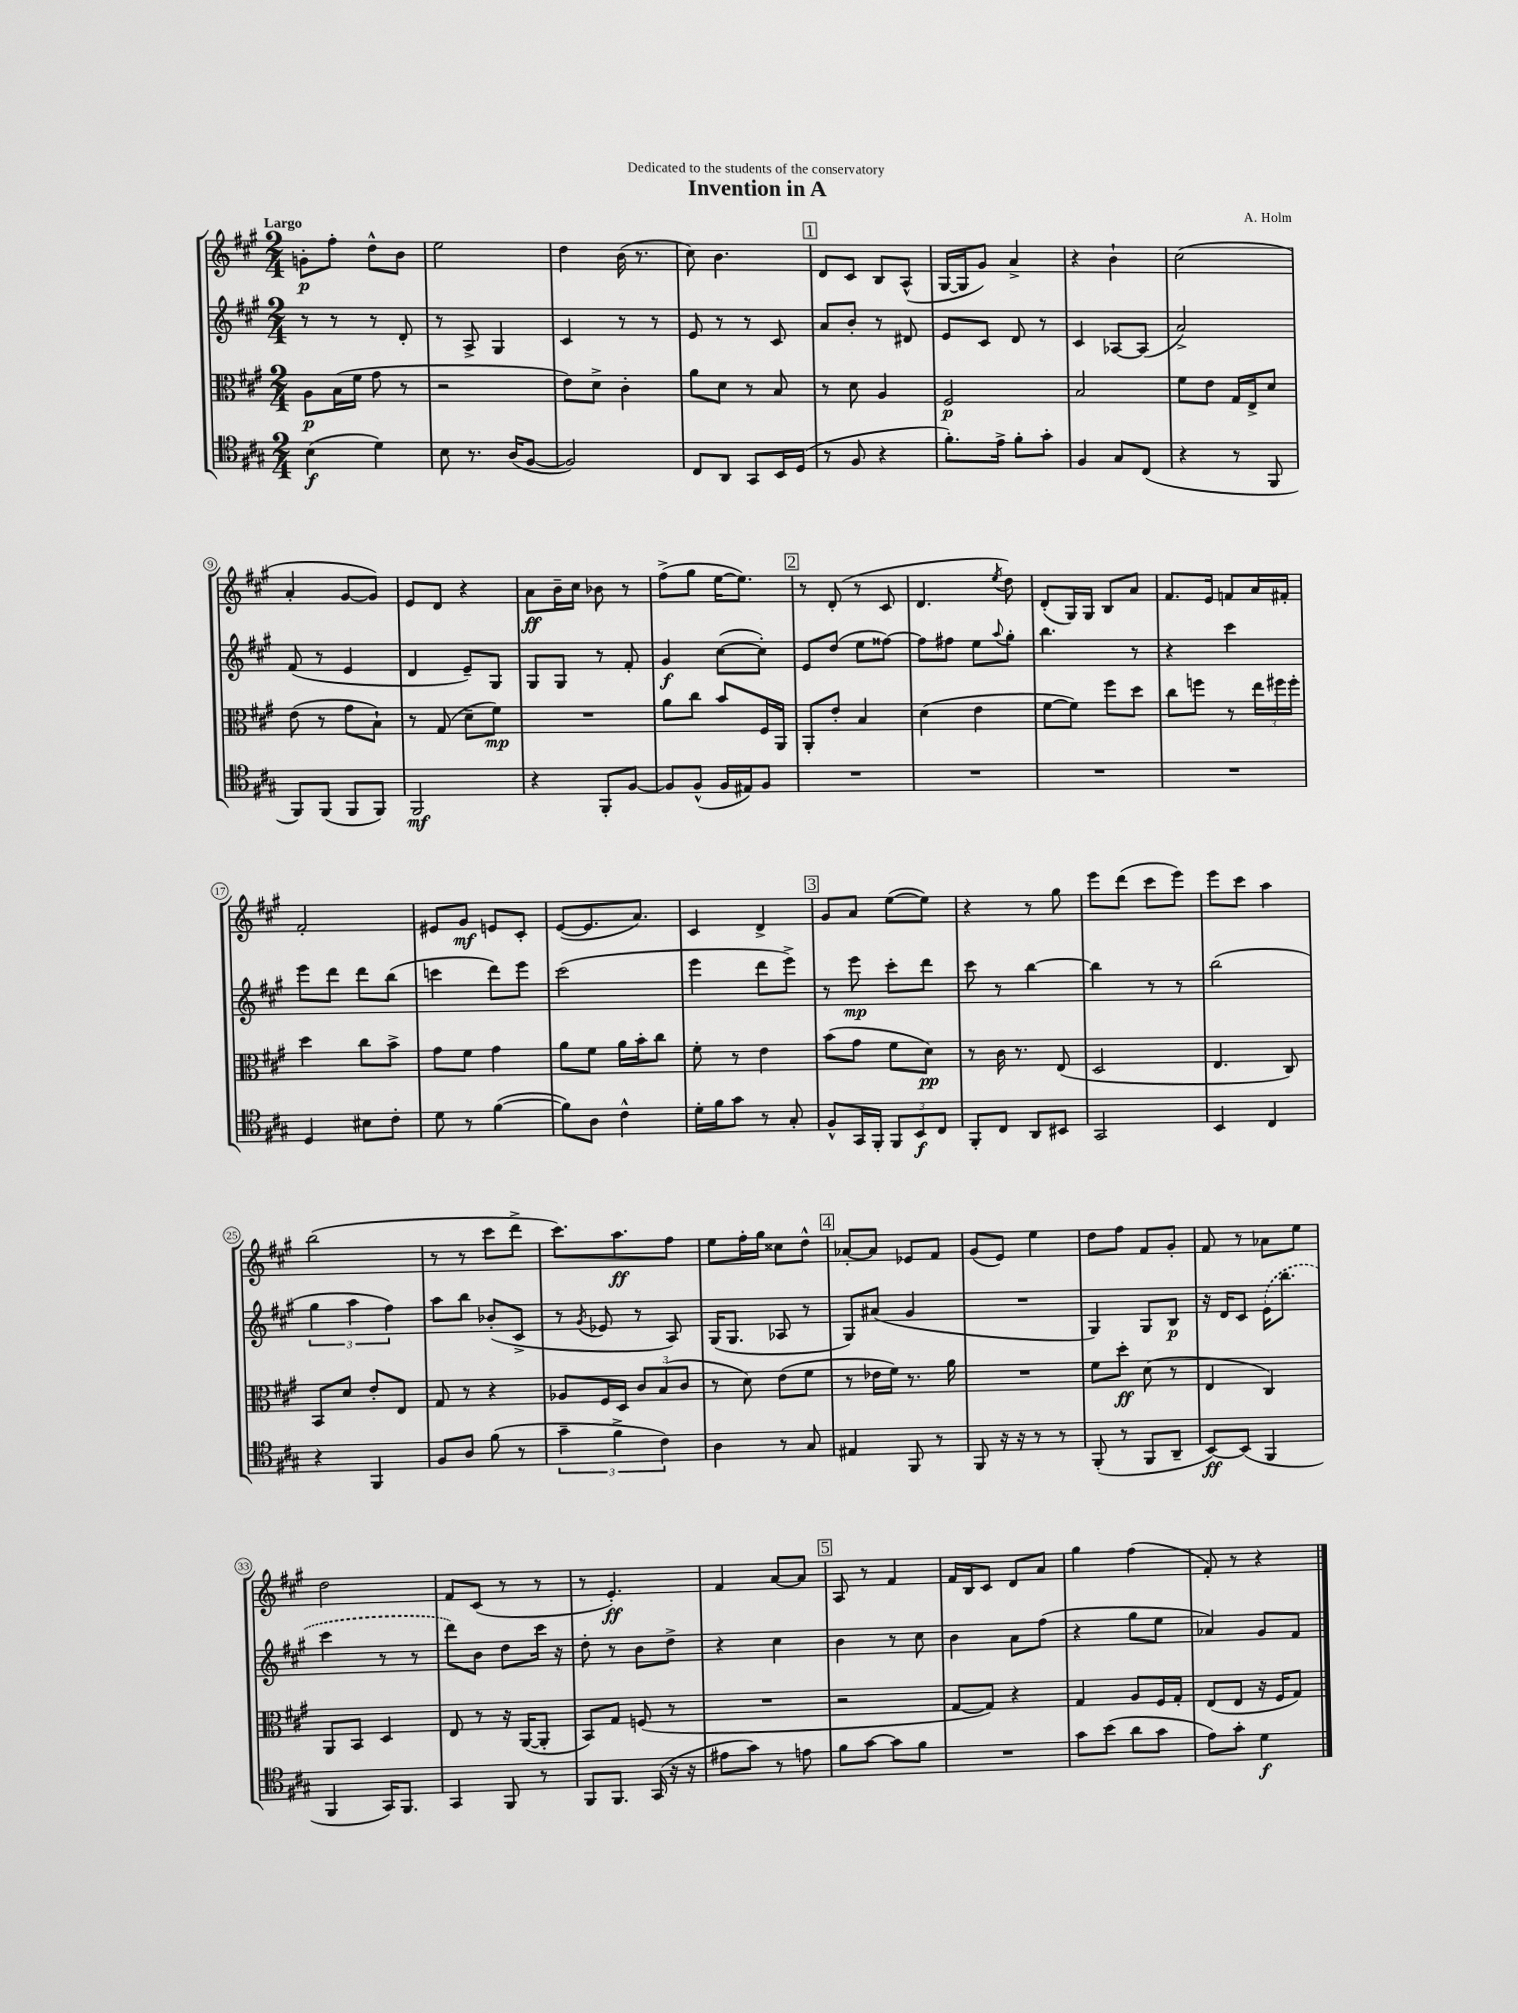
\header { title = "Invention in A" composer = "A. Holm" dedication = "Dedicated to the students of the conservatory" }
<<
\new StaffGroup <<
\new Staff = "s0" {
    \clef treble \key a \major \numericTimeSignature \time 2/4 \tempo "Largo"
    g'8-.\p fis''8-. d''8-^ b'8 |
    e''2 |
    d''4 b'16( r8. |
    cis''8) b'4. |
    \mark \markup { \box "1" } d'8 cis'8 b8 a8-^( |
    gis16~ gis16 gis'8) a'4-> |
    r4 b'4-! |
    cis''2( |
    a'4-. gis'8~ gis'8) |
    e'8 d'8 r4 |
    a'8\ff b'16-- cis''16 bes'8 r8 |
    fis''8->( gis''8 e''16~ e''8.) |
    \mark \markup { \box "2" } r8 d'8-.( r8 cis'8 |
    d'4. \acciaccatura { e''8 } d''8) |
    d'8-.( gis16) gis16 b8 a'8 |
    fis'8. e'16 f'8 a'16 fis'16-. |
    fis'2-. |
    eis'8 gis'8\mf e'8 cis'8-. |
    e'8~( e'8. a'8.) |
    cis'4 d'4-> |
    \mark \markup { \box "3" } gis'8 a'8 e''8~( e''8) |
    r4 r8 gis''8 |
    e'''8 d'''8( cis'''8 e'''8) |
    e'''8 cis'''8 a''4 |
    b''2( |
    r8 r8 cis'''8 d'''8-> |
    cis'''8.) a''8.\ff fis''8 |
    e''8 fis''16-. gis''16 cisis''8 d''8-^ |
    \mark \markup { \box "4" } aes'8~-. aes'8 ees'8 fis'8 |
    gis'8( e'8) e''4 |
    d''8 fis''8 fis'8 gis'8-. |
    fis'8 r8 aes'8 e''8 |
    d''2 |
    fis'8 cis'8( r8 r8 |
    r8 e'4.-.\ff) |
    fis'4 a'8~ a'8 |
    \mark \markup { \box "5" } a8 r8 fis'4 |
    fis'16 b16 cis'8 d'8 a'8 |
    gis''4 fis''4( |
    fis'8-.) r8 r4 \bar "|." |
}
\new Staff = "s1" {
    \clef treble \key a \major \numericTimeSignature \time 2/4
    r8 r8 r8 d'8-. |
    r8 a8-> gis4 |
    cis'4 r8 r8 |
    e'8 r8 r8 cis'8 |
    \mark \markup { \box "1" } a'8 b'8-. r8 dis'8 |
    e'8 cis'8 d'8 r8 |
    cis'4 aes8~ aes8( |
    a'2->) |
    fis'8( r8 e'4 |
    d'4 e'8--) gis8 |
    gis8 gis8 r8 fis'8-. |
    gis'4\f cis''8~( cis''8-.) |
    \mark \markup { \box "2" } e'8 d''8( e''8 fisis''8~) |
    fisis''8 fis''8 e''8 \appoggiatura { a''8 } gis''8-. |
    b''4. r8 |
    r4 cis'''4 |
    e'''8 d'''8 d'''8 b''8( |
    c'''4 d'''8) e'''8 |
    cis'''2( |
    e'''4 d'''8 e'''8->) |
    \mark \markup { \box "3" } r8 e'''8\mp cis'''8-. d'''8 |
    cis'''8 r8 b''4~ |
    b''4 r8 r8 |
    b''2( |
    \tuplet 3/2 { gis''4 a''4 fis''4) } |
    a''8 b''8 bes'8-.( cis'8-> |
    r8 \acciaccatura { gis'8 } ees'8 r8 a8) |
    gis16( gis8. aes8 r8 |
    \mark \markup { \box "4" } gis8) ais'8( gis'4 |
    R2 |
    gis4) gis8 b8\p |
    r16 d'16 cis'8 \once \slurDashed e'16( b''8. |
    cis'''4 r8 r8 |
    d'''8) b'8 d''8 cis'''16 r16 |
    d''8-. r8 b'8 d''8-> |
    r4 cis''4 |
    \mark \markup { \box "5" } b'4 r8 cis''8 |
    b'4 a'8 fis''8( |
    r4 gis''8 e''8 |
    aes'4) gis'8 fis'8 \bar "|." |
}
\new Staff = "s2" {
    \clef alto \key a \major \numericTimeSignature \time 2/4
    a8\p b16( fis'16 gis'8 r8 |
    r2 |
    e'8) d'8-> cis'4-. |
    a'8 d'8 r8 b8 |
    \mark \markup { \box "1" } r8 d'8 a4 |
    fis2\p |
    b2 |
    fis'8 e'8 gis16 e16-> d'8 |
    e'8( r8 gis'8 b8-!) |
    r8 gis8( d'8-- fis'8\mp) |
    R2 |
    a'8 cis''8 b'8 fis16 a,16 |
    \mark \markup { \box "2" } a,8-. e'8-. b4 |
    d'4( e'4 |
    fis'8~ fis'8) fis''8 d''8 |
    cis''8 f''8 r8 \tuplet 3/2 { e''16 fis''16 fis''16-. } |
    d''4 cis''8 b'8-> |
    gis'8 fis'8 gis'4 |
    a'8 fis'8 a'16 b'16-. cis''8 |
    fis'8-. r8 e'4 |
    \mark \markup { \box "3" } b'8( gis'8 fis'8 d'8\pp) |
    r8 cis'16 r8. e8( |
    d2 |
    e4. cis8) |
    b,8 d'8 e'8-. e8 |
    gis8 r8 r4 |
    aes8 fis16 d16 \tuplet 3/2 { cis'8 b8( cis'8 } |
    r8 d'8) e'8( fis'8 |
    \mark \markup { \box "4" } r8 ees'16 fis'16) r8. a'16 |
    R2 |
    fis'8 d''8-.\ff d'8( r8 |
    e4 cis4) |
    a,8 b,8 d4 |
    e8 r8 r16 a,16~( a,8-. |
    b,8) gis8 f8( r8 |
    R2 |
    \mark \markup { \box "5" } r2 |
    gis8~ gis8) r4 |
    gis4 a8 fis16 gis16-. |
    e8( e8 r16 fis16 gis8) \bar "|." |
}
\new Staff = "s3" {
    \clef tenor \key a \major \numericTimeSignature \time 2/4
    b4\f( d'4) |
    b8 r8. a16( fis8~ |
    fis2) |
    cis8 a,8 gis,8 b,16 d16( |
    \mark \markup { \box "1" } r8 fis8 r4 |
    fis'8.-.) e'16-> fis'8-. gis'8-. |
    fis4 gis8 cis8( |
    r4 r8 fis,8 |
    fis,8) fis,8( fis,8 fis,8) |
    fis,2\mf |
    r4 fis,8-. fis8~ |
    fis8 fis8-^( fis16 eis16) fis8 |
    \mark \markup { \box "2" } R2 |
    R2 |
    R2 |
    R2 |
    d4 bis8 cis'8-. |
    d'8 r8 fis'4~( |
    fis'8) a8 cis'4-^ |
    d'16-. fis'16 gis'8 r8 gis8-. |
    \mark \markup { \box "3" } fis8-^ gis,16 fis,16-. \tuplet 3/2 { fis,8 b,8\f cis8 } |
    fis,8-. cis8 a,8 bis,8 |
    gis,2 |
    b,4 cis4 |
    r4 fis,4 |
    fis8 a8 fis'8( r8 |
    \tuplet 3/2 { gis'4-- fis'4-> cis'4) } |
    a4 r8 gis8 |
    \mark \markup { \box "4" } eis4 fis,8 r8 |
    fis,8 r16 r16 r8 r8 |
    fis,8-.( r8 fis,8 a,8-- |
    b,8~\ff) b,8( fis,4 |
    fis,4 gis,16) fis,8. |
    gis,4 fis,8 r8 |
    fis,8 fis,8. gis,16( r16 r16 |
    eis'8 gis'8) r8 e'8 |
    \mark \markup { \box "5" } fis'8 gis'8~ gis'8 fis'8 |
    R2 |
    gis'8 b'8( a'8 gis'8 |
    e'8) gis'8-. d'4\f \bar "|." |
}
>>
>>
\layout { \context { \Score \override BarNumber.stencil = #(make-stencil-circler 0.1 0.3 ly:text-interface::print) } }
